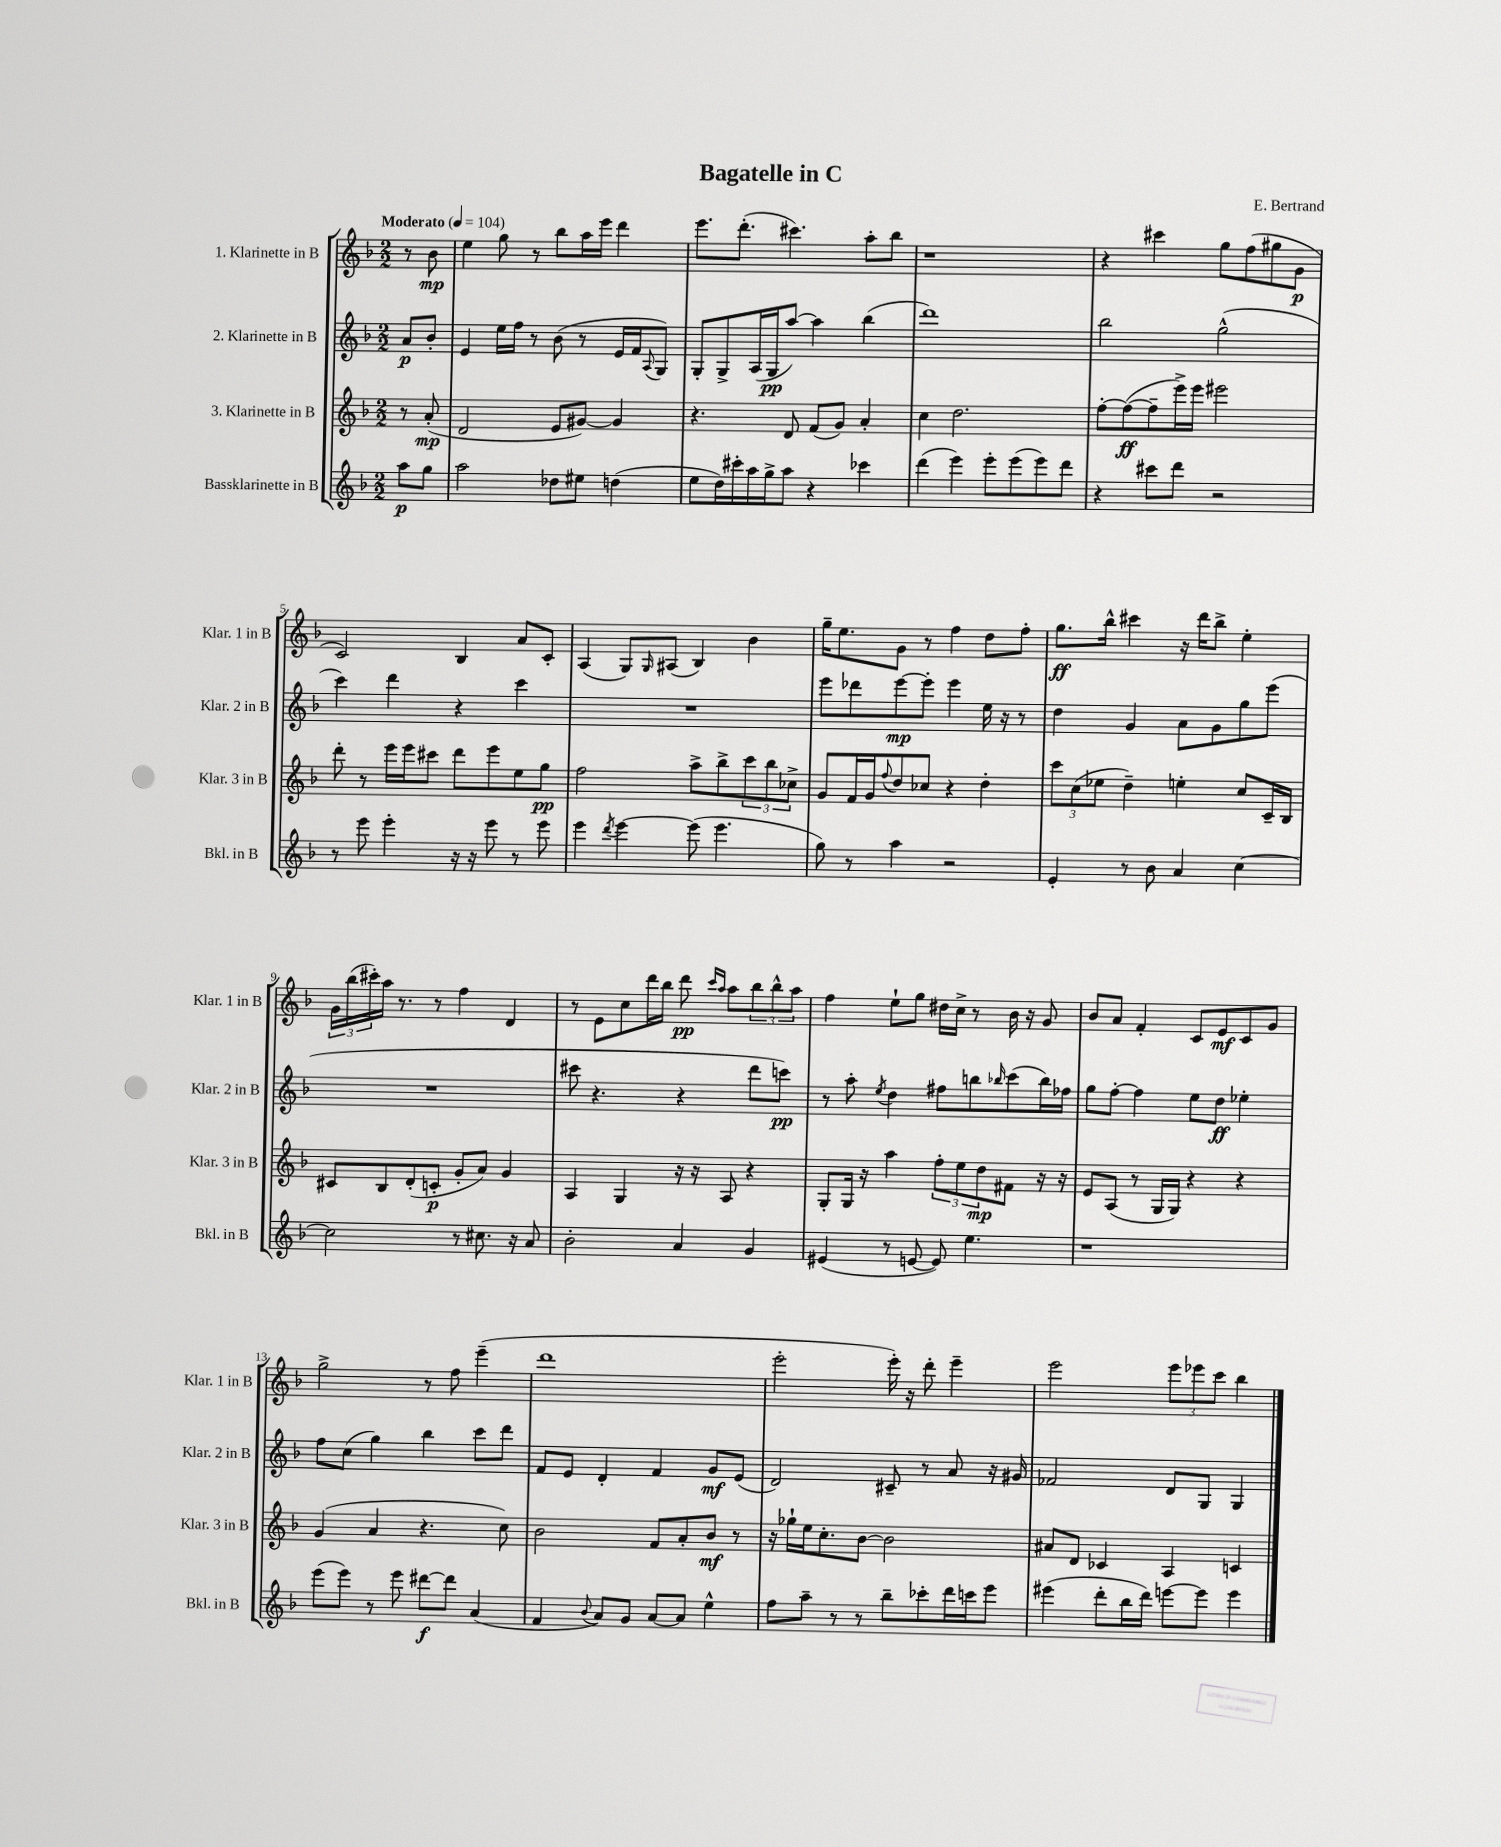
\header { title = "Bagatelle in C" composer = "E. Bertrand" }
<<
\new StaffGroup <<
\new Staff = "s0" \with { instrumentName = "1. Klarinette in B" shortInstrumentName = "Klar. 1 in B" } {
    \clef treble \key f \major \numericTimeSignature \time 2/2 \partial 4 \tempo "Moderato" 4 = 104
    r8 bes'8\mp |
    e''4 g''8 r8 bes''8 a''16 e'''16 d'''4 |
    e'''8. d'''8.-.( cis'''4.) a''8-. bes''8 |
    r1 |
    r4 cis'''4 g''8 f''8( gis''8 g'8\p |
    c'2) bes4 a'8 c'8-. |
    a4( g8) \grace { g16 } ais8( bes4) bes'4 |
    g''16-- e''8. g'8 r8 f''4 d''8 f''8-. |
    g''8.\ff bes''16-^ cis'''4 r16 d'''16 bes''8-> e''4-. |
    \tuplet 3/2 { g'16 bes''16( cis'''16-.) } a''16 r8. r8 f''4 d'4 |
    r8 e'8 c''8 d'''16 bes''16 d'''8\pp \grace { c'''16 a''16 } a''8 \tuplet 3/2 { bes''8 bes''8-^ a''8 } |
    f''4 e''8-! g''8 dis''16 c''16-> r8 bes'16 r16 g'8 |
    bes'8 a'8 f'4-. c'8 e'8\mf c'8 g'8 |
    g''2-> r8 f''8 e'''4--( |
    d'''1 |
    e'''2-. e'''16-.) r16 d'''8-. e'''4-- |
    e'''2 \tuplet 3/2 { e'''8 ees'''8 c'''8 } bes''4 \bar "|." |
}
\new Staff = "s1" \with { instrumentName = "2. Klarinette in B" shortInstrumentName = "Klar. 2 in B" } {
    \clef treble \key f \major \numericTimeSignature \time 2/2 \partial 4
    a'8\p bes'8-. |
    e'4 e''16 f''16 r8 bes'8( r8 e'16 f'16 \appoggiatura { a8 } g8) |
    g8-. g8-> a16( g16\pp a''8~) a''4 bes''4( |
    d'''1) |
    bes''2 g''2-^( |
    c'''4) d'''4 r4 c'''4 |
    R1 |
    e'''8 des'''8 e'''8~\mp e'''8-. e'''4 e''16 r16 r8 |
    d''4 g'4 a'8 g'8 g''8 e'''8( |
    R1 |
    cis'''8 r4. r4 d'''8 c'''8\pp) |
    r8 a''8-. \acciaccatura { e''8 } d''4 fis''8 b''8 \grace { bes''16 } c'''8( bes''16) fes''16 |
    g''8 f''8~-. f''4 e''8 d''8\ff ees''4-. |
    f''8 c''8( g''4) bes''4 c'''8 d'''8 |
    f'8 e'8 d'4-. f'4 g'8\mf e'8( |
    d'2) cis'8-- r8 a'8 r16 gis'16 |
    fes'2 d'8 g8 g4 \bar "|." |
}
\new Staff = "s2" \with { instrumentName = "3. Klarinette in B" shortInstrumentName = "Klar. 3 in B" } {
    \clef treble \key f \major \numericTimeSignature \time 2/2 \partial 4
    r8 a'8-.\mp( |
    d'2 e'8 gis'8~) gis'4 |
    r4. d'8 f'8( g'8) a'4-. |
    c''4 d''2. |
    f''8~-. f''8~\ff( f''8-- e'''16->) e'''16 eis'''2 |
    d'''8-. r8 e'''16 e'''16 cis'''8 d'''8 e'''8 e''8 g''8\pp |
    f''2 a''8-> bes''8-> \tuplet 3/2 { c'''8 bes''8 ces''8-> } |
    g'8 f'16 g'16 \appoggiatura { f''8 } d''8 ces''8 r4 d''4-. |
    \tuplet 3/2 { c'''8 c''8( ees''8 } d''4--) e''4-. c''8 c'16-- bes16 |
    cis'8 bes8 d'8-.( c'8-.\p g'8-. a'8) g'4 |
    a4 g4 r16 r16 a8 r4 |
    g8-. g16 r16 a''4 \tuplet 3/2 { f''8-. e''8 d''8\mp } fis'8 r16 r16 |
    e'8 a8( r8 g16 g16) r4 r4 |
    g'4( a'4 r4. c''8) |
    bes'2 f'8 a'8-. bes'8\mf r8 |
    r16 ges''16-! e''16 c''8.-. bes'8~ bes'2 |
    ais'8 d'8 ces'4 a4 c'4 \bar "|." |
}
\new Staff = "s3" \with { instrumentName = "Bassklarinette in B" shortInstrumentName = "Bkl. in B" } {
    \clef treble \key f \major \numericTimeSignature \time 2/2 \partial 4
    a''8\p g''8 |
    a''2 des''8 eis''8 d''4( |
    e''8 d''16) cis'''16-. a''16 g''16-> a''8 r4 ces'''4 |
    d'''4( e'''4) e'''8-. e'''8( e'''8) d'''8 |
    r4 cis'''8 d'''8 r2 |
    r8 e'''8 e'''4-. r16 r16 e'''8 r8 e'''8 |
    e'''4 \acciaccatura { d'''8 } e'''4~ e'''8( e'''4. |
    g''8) r8 a''4 r2 |
    e'4-. r8 bes'8 a'4 c''4~ |
    c''2 r8 cis''8. r16 a'8 |
    bes'2-. a'4 g'4 |
    eis'4( r8 e'8~ e'8) e''4. |
    r1 |
    e'''8( e'''8) r8 e'''8 dis'''8~\f dis'''8 a'4( |
    f'4 \appoggiatura { bes'8 } a'8) g'8 a'8~ a'8 e''4-^ |
    f''8 a''8-- r8 r8 bes''8-- ces'''8-. d'''16 c'''16 e'''8 |
    eis'''4( d'''8-. bes''16 d'''16) e'''8~ e'''8 e'''4 \bar "|." |
}
>>
>>
